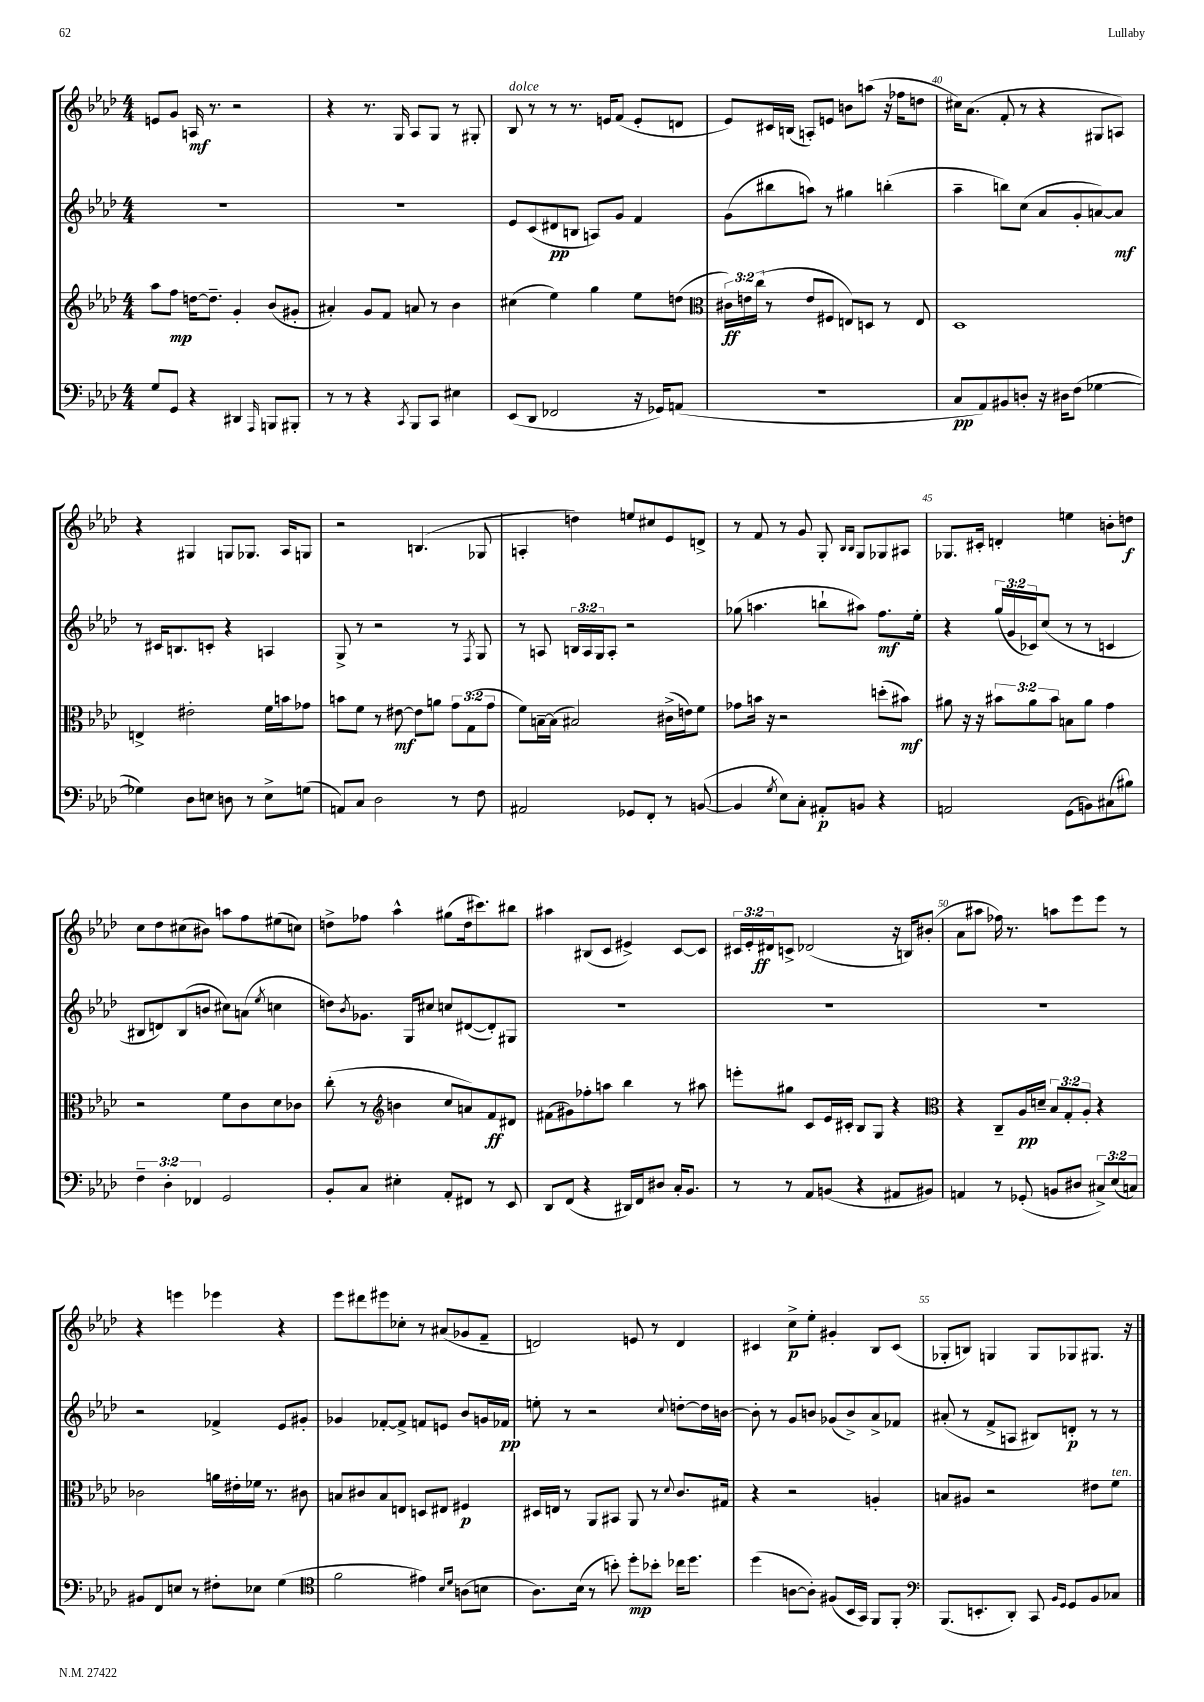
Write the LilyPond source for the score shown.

<<
\new StaffGroup <<
\new Staff = "s0" {
    \clef treble \key aes \major \numericTimeSignature \time 4/4 \override Staff.TupletNumber.text = #tuplet-number::calc-fraction-text
    e'8 g'8 a16\mf r8. r2 |
    r4 r8. g16 aes8 g8 r8 gis8-. |
    bes8^\markup { \italic "dolce" } r8 r8 r8. e'16 f'8( e'8-. d'8 |
    ees'8) cis'16 b16( a8-.) e'8 b'8 a''8( r16 fes''16 d''8 |
    cis''16) aes'8.( f'8-. r8 r4 gis8 a8) |
    r4 gis4 g8 ges8. aes16 g8 |
    r2 b4.( ges8 |
    a4-. d''4) e''8 cis''8 ees'8 d'8-> |
    r8 f'8 r8 g'8 g8-. \grace { bes16 bes16 } g8 ges8 ais8 |
    ges8. cis'16-. d'4-. e''4 b'8-. d''8\f |
    c''8 des''8 cis''8( bis'8) a''8 f''8 eis''8( c''8) |
    d''8-> fes''8 aes''4-^ gis''8( d''16 cis'''8.) bis''8 |
    ais''4 bis8( c'8 eis'4->) c'8~ c'8 |
    \tuplet 3/2 { cis'16 ees'16-. dis'16\ff } c'8-> des'2( r16 b16) bis'8-.( |
    aes'8 ais''8 fes''16) r8. a''8 ees'''8 ees'''8 r8 |
    r4 e'''4 ees'''4 r4 |
    ees'''8 dis'''8 eis'''8 ces''8-. r8 ais'8( ges'8 f'8-- |
    d'2) e'8 r8 d'4 |
    cis'4 c''8->\p ees''8-. gis'4-. bes8 cis'8( |
    ges8-. b8) g4 g8 ges8 gis8. r16 \bar "|." |
}
\new Staff = "s1" {
    \clef treble \key aes \major \numericTimeSignature \time 4/4 \override Staff.TupletNumber.text = #tuplet-number::calc-fraction-text
    R1 |
    R1 |
    ees'8 c'8( dis'8\pp b8 a8) g'8 f'4 |
    g'8( bis''8 a''8) r8 gis''4 b''4-.( |
    aes''4-- b''8) c''8( aes'8 g'8-. a'8~) a'8\mf |
    r8 cis'16 b8. c'8-. r4 a4 |
    g8-> r8 r2 r8 \acciaccatura { f8 } g8 |
    r8 a8 \tuplet 3/2 { b16 a16 g16 } a8-. r2 |
    ges''8( a''4. b''8-! ais''8) f''8.\mf ees''16-. |
    r4 \tuplet 3/2 { g''16( g'16 ces'16) } c''8( r8 r8 c'4 |
    bis8 d'8) bis8( b'8 cis''8) a'8( \acciaccatura { ees''8 } c''4 |
    d''8) \acciaccatura { bes'8 } ges'8. g16 cis''8 c''8 dis'8~( dis'8-.) gis8 |
    R1 |
    R1 |
    R1 |
    r2 fes'4-> ees'8 gis'8-. |
    ges'4 fes'8~-. fes'8-> f'8 e'8 bes'8 g'16 fes'16\pp |
    e''8-. r8 r2 \appoggiatura { c''8 } d''8~-. d''16 b'16~ |
    b'8-. r8 g'8 b'8 ges'8( b'8->) aes'8-> fes'8 |
    ais'8-.( r8 f'8-> a8 bis8) d'8-.\p r8 r8 \bar "|." |
}
\new Staff = "s2" {
    \clef treble \key aes \major \numericTimeSignature \time 4/4 \override Staff.TupletNumber.text = #tuplet-number::calc-fraction-text
    aes''8 f''8\mp d''16~ d''8.-- g'4-. bes'8( gis'8-. |
    ais'4-.) g'8 f'8 a'8 r8 bes'4 |
    cis''4( ees''4) g''4 ees''8 d''8( |
    \clef alto \tuplet 3/2 { cis'16\ff) e'16 c''16( } r8 e'8 fis8 e8) d8 r8 e8 |
    des1 |
    e4-> eis'2-. f'16 b'16 ges'8 |
    b'8 f'8 r8 eis'8~\mf eis'8 a'8 \tuplet 3/2 { g'8 g8( g'8 } |
    f'8) b16~-- b16( bis2) cis'16->( e'16) f'8 |
    ges'8 b'16 r16 r2 d''8-.( bis'8\mf) |
    ais'8 r16 r16 \tuplet 3/2 { bis'8 ais'8 bis'8 } b8 ais'8 g'4 |
    r2 f'8 c'8 des'8 ces'8 |
    c''8-.( r8 \clef treble b'4 c''8 a'8) f'8\ff dis'8 |
    fis'8( gis'8) fes''8-. a''8 bes''4 r8 ais''8 |
    e'''8-. gis''8 c'8 ees'16 cis'16-. bes8 g8 r4 |
    \clef alto r4 c8-- aes16\pp d'16-- \tuplet 3/2 { bes8 g8-. aes8-. } r4 |
    ces'2 a'16 eis'16-. fes'16 r8. cis'8 |
    b8 cis'8 b8 e8 d8 eis8 fis4\p |
    dis16 e16 r8 aes,8 bis,8 aes,8 r8 \appoggiatura { des'8 } c'8. gis16 |
    r4 r2 a4-. |
    b8 ais8 r2 eis'8 f'8^\markup { \italic "ten." } \bar "|." |
}
\new Staff = "s3" {
    \clef bass \key aes \major \numericTimeSignature \time 4/4 \override Staff.TupletNumber.text = #tuplet-number::calc-fraction-text
    g8 g,8 r4 dis,4 \grace { aes,,16 } b,,8 bis,,8-. |
    r8 r8 r4 \acciaccatura { c,8 } bes,,8 c,8 eis4 |
    ees,8( des,8 fes,2 r16 ges,16) a,8( |
    R1 |
    c8\pp aes,8) bis,8 d8-. r16 dis16 f8( ges4~ |
    ges4) des8 e8 d8 r8 e8-> g8( |
    a,8) c8 des2 r8 f8 |
    ais,2 ges,8 f,8-. r8 b,8~( |
    b,4 \acciaccatura { g8 } ees8) c8-. ais,8-.\p b,8 r4 |
    a,2 g,8( b,8) cis8( bis8) |
    \tuplet 3/2 { f4-- des4-. fes,4 } g,2 |
    bes,8-. c8 eis4-. aes,8-. fis,8 r8 ees,8 |
    des,8 f,8( r4 dis,16) f,16 dis8 c16-. bes,8. |
    r8 r8 aes,8 b,8( r4 ais,8 bis,8) |
    a,4 r8 ges,8-.( b,8 dis8 \tuplet 3/2 { cis8->) ees8( c8) } |
    bis,8 f,8 e8 r8 fis8-. ees8 g4( |
    \clef tenor f'2 eis'4) \grace { bes16 des'16 } a8( b8 |
    aes8.) bes16( r8 b'8-.) des''8-.\mp bes'8-. ces''16 des''8. |
    des''4( a8~ a8-.) fis8( bes,16 g,16) f,8 f,8-. |
    \clef bass bes,,8.( e,8.-. des,8-.) c,8 \grace { bes,16 g,16 } g,8 bes,8 ces8 \bar "|." |
}
>>
>>
\layout { \context { \Score currentBarNumber = #36 \override BarNumber.break-visibility = ##(#f #t #t) barNumberVisibility = #(every-nth-bar-number-visible 5) } }
